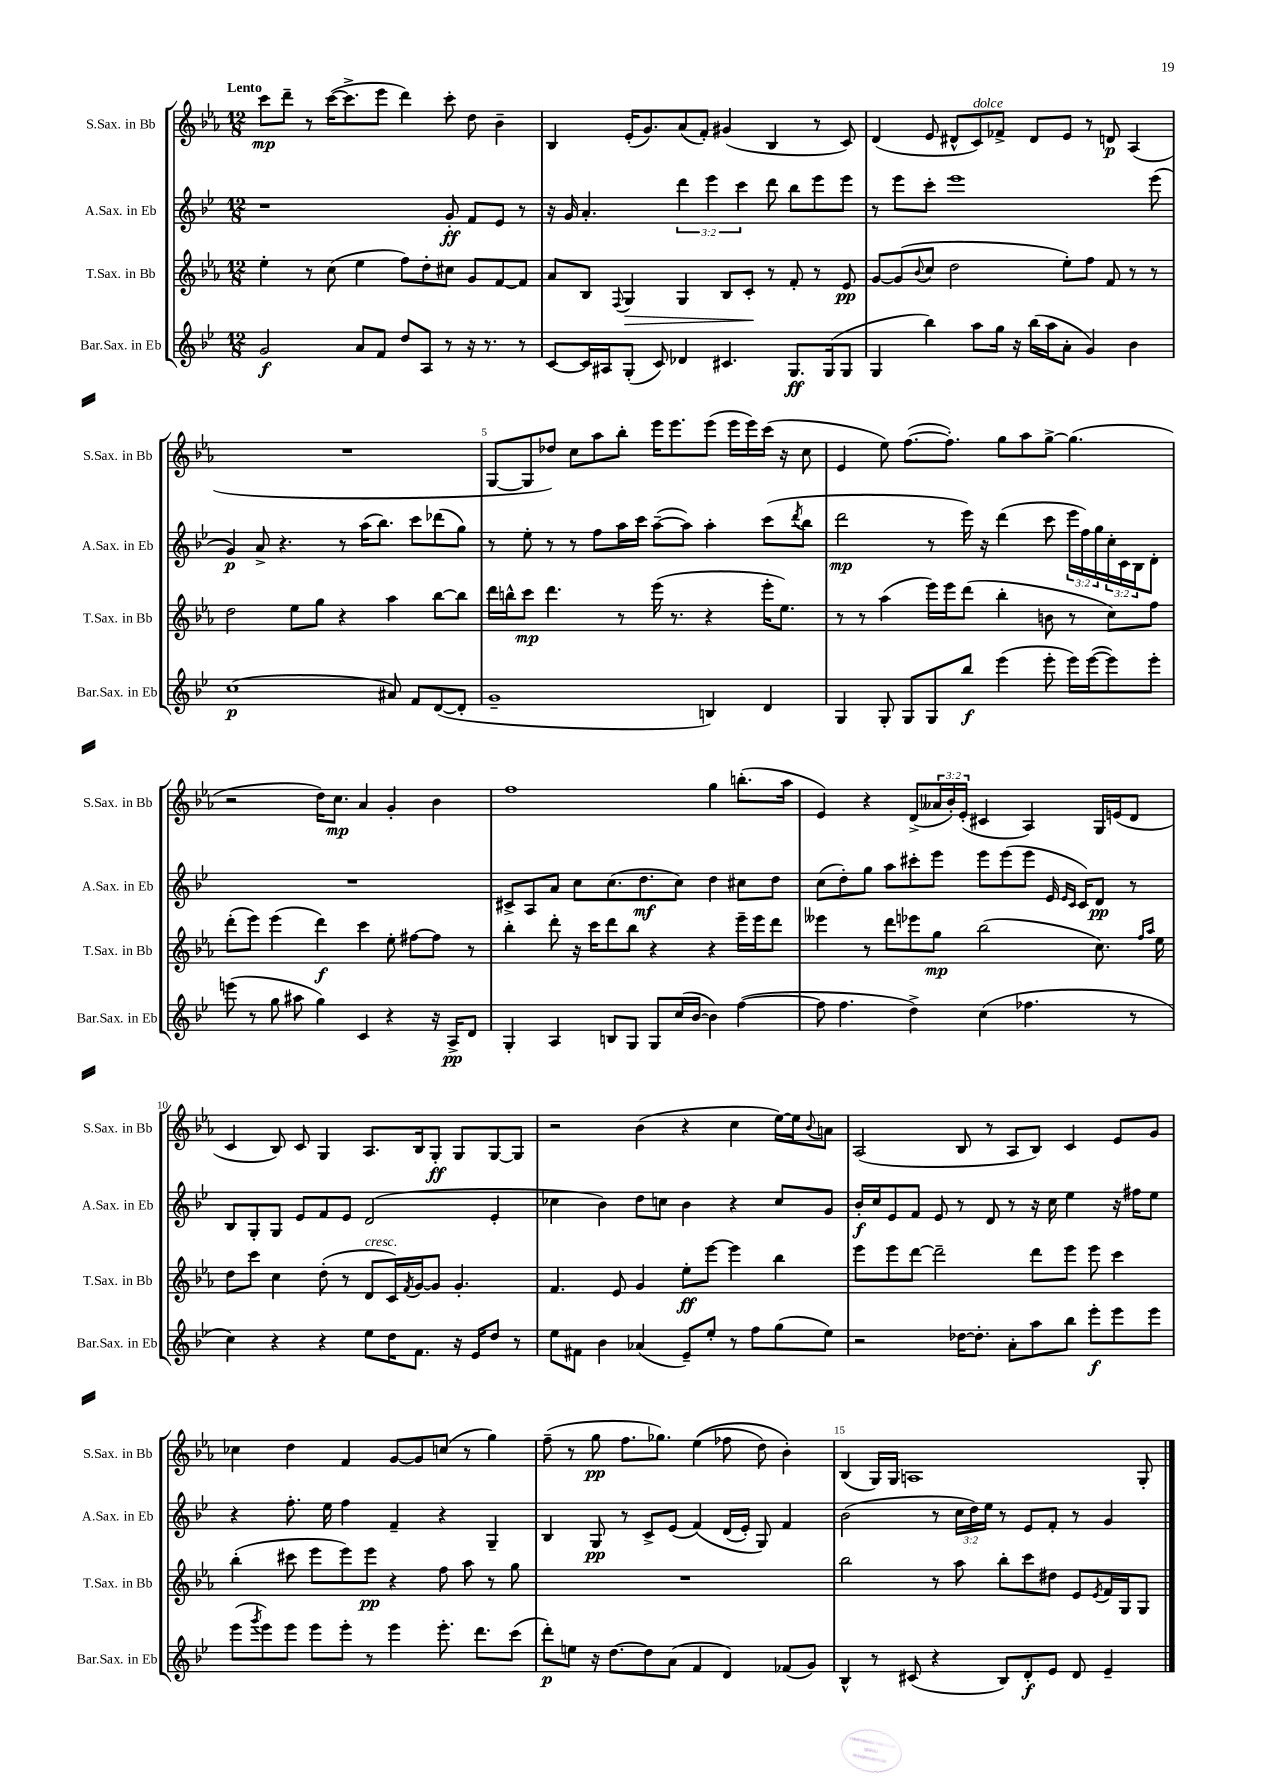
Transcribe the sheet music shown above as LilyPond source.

<<
\new StaffGroup <<
\new Staff = "s0" \with { instrumentName = "S.Sax. in Bb" shortInstrumentName = "S.Sax. in Bb" } {
    \clef treble \key ees \major \numericTimeSignature \time 12/8 \override Staff.TupletNumber.text = #tuplet-number::calc-fraction-text \tempo "Lento"
    c'''8\mp d'''8-- r8 c'''16~( c'''8.-> ees'''8 d'''4) c'''8-. d''8 bes'4-- |
    bes4 ees'16-.( g'8.) aes'8( f'8-.) gis'4( bes4 r8 c'8) |
    d'4( ees'8 dis'8-^ c'8^\markup { \italic "dolce" }) fes'8-> dis'8 ees'8 r8 d'8\p aes4( |
    R1. |
    g8~ g8 des''8) c''8 aes''8 bes''8-. ees'''16 ees'''8. ees'''8( ees'''16 ees'''16) c'''16( r16 c''8 |
    ees'4 ees''8) f''8.~( f''8.-.) g''8 aes''8 g''8~-> g''4.( |
    r2 d''16) c''8.\mp aes'4 g'4-. bes'4 |
    f''1 g''4 b''8.-.( aes''16 |
    ees'4) r4 d'8->( \tuplet 3/2 { aeses'16 bes'16-.) ees'16-.( } cis'4 aes4) g16 e'16( d'8 |
    c'4 bes8) c'8 g4 aes8. bes16 g8-.\ff g8 g8~ g8 |
    r2 bes'4( r4 c''4 ees''16~) ees''16 \appoggiatura { bes'8 } a'8 |
    aes2( bes8 r8 aes8 bes8) c'4 ees'8 g'8 |
    ces''4 d''4 f'4 g'8~ g'8 c''8( r8 g''4) |
    f''8--( r8 g''8\pp f''8. ges''8.) ees''4(\( fes''8 d''8) bes'4-.\) |
    bes4( g16) g16 a1 g8-. \bar "|." |
}
\new Staff = "s1" \with { instrumentName = "A.Sax. in Eb" shortInstrumentName = "A.Sax. in Eb" } {
    \clef treble \key bes \major \numericTimeSignature \time 12/8 \override Staff.TupletNumber.text = #tuplet-number::calc-fraction-text
    r1 g'8-.\ff f'8 ees'8 r8 |
    r16 g'16 a'4.-. \tuplet 3/2 { d'''4 ees'''4 c'''4 } d'''8 bes''8 ees'''8 ees'''8 |
    r8 ees'''8 c'''8-. ees'''1 ees'''8( |
    g'4\p) a'8-> r4. r8 a''16( bes''8.) c'''8 des'''8( g''8) |
    r8 ees''8-. r8 r8 f''8 a''16 c'''16 a''8~--( a''8) a''4-. c'''8( \acciaccatura { d'''8 } bes''8 |
    d'''2\mp r8 ees'''16) r16 d'''4( c'''8 \tuplet 3/2 { ees'''16 f''16) g''16 } \tuplet 3/2 { c''16-. c'16 bes16 } d'8-. |
    R1. |
    cis'8-> a8 a'8 c''8 c''8.( d''8.\mf c''8) d''4 cis''8 d''8 |
    c''8( d''8-.) g''8 a''8 cis'''8-. ees'''8 ees'''8 ees'''8( ees'''8 ees'16 \grace { ees'16 c'16 } c'16) d'8\pp r8 |
    bes8 g8-. g8 ees'8 f'8 ees'8 d'2( ees'4-. |
    ces''4 bes'4) d''8 c''8 bes'4 r4 c''8 g'8 |
    bes'16-.\f c''16 ees'8 f'8 ees'8 r8 d'8 r8 r16 c''16 ees''4 r16 fis''16 ees''8 |
    r4 f''8.-. ees''16 f''4 f'4-- r4 g4-- |
    bes4 g8\pp r8 c'8-> ees'8( f'4)\( d'16( ees'16-.) g8\) f'4 |
    bes'2( r8 \tuplet 3/2 { c''16 d''16) ees''16 } r8 ees'8 f'8-. r8 g'4 \bar "|." |
}
\new Staff = "s2" \with { instrumentName = "T.Sax. in Bb" shortInstrumentName = "T.Sax. in Bb" } {
    \clef treble \key ees \major \numericTimeSignature \time 12/8
    ees''4-. r8 c''8( ees''4 f''8) d''8-. cis''8 g'8 f'8~ f'8 |
    aes'8 bes8 \appoggiatura { f8 } g4\> g4 bes8 c'8-.\! r8 f'8-. r8 ees'8\pp |
    g'8~ g'8( \appoggiatura { bes'8 } c''8 d''2 ees''8-.) f''8 f'8 r8 r8 |
    d''2 ees''8 g''8 r4 aes''4 bes''8~ bes''8 |
    d'''16 b''16-^ c'''8\mp d'''4. r8 ees'''16( r8. r4 ees'''16-. ees''8.) |
    r8 r8 aes''4( ees'''16) ees'''16 d'''8( bes''4-. b'8 r8 c''8) f''8 |
    d'''8-.( ees'''8) ees'''4( d'''4\f) c'''4 ees''8-. fis''8~ fis''8 r8 |
    bes''4-. d'''8-. r16 c'''16 d'''8 bes''8 r4 r4 ees'''16-- ees'''16 d'''8 |
    eeses'''4 r8 d'''8 ees'''8 g''8\mp bes''2( c''8.) \grace { f''16 aes''16 } ees''16 |
    d''8 c'''8 c''4 d''8-.( r8 d'8^\markup { \italic "cresc." } c'16) \acciaccatura { f'8 } g'16~ g'8 g'4.-. |
    f'4. ees'8 g'4 ees''8-.\ff ees'''8~ ees'''4 bes''4 |
    ees'''8 ees'''8 d'''8~ d'''2-- d'''8 ees'''8 ees'''8 c'''4 |
    bes''4-.( cis'''8 ees'''8 ees'''8) ees'''8\pp r4 f''8 aes''8 r8 g''8 |
    R1. |
    bes''2 r8 aes''8 bes''8-. c'''8 dis''8 ees'8 \acciaccatura { ees'8 } f'16 g16 g8 \bar "|." |
}
\new Staff = "s3" \with { instrumentName = "Bar.Sax. in Eb" shortInstrumentName = "Bar.Sax. in Eb" } {
    \clef treble \key bes \major \numericTimeSignature \time 12/8
    g'2\f a'8 f'8 d''8 a8 r8 r16 r8. r8 |
    c'8~ c'16 ais16 g8-.( c'8) des'4 cis'4. g8.\ff g16( g8 |
    g4 bes''4) a''8 g''16 r16 bes''16( a''16 a'8-. g'4) bes'4 |
    c''1\p( ais'8) f'8 d'8~( d'8-. |
    g'1-- b4) d'4 |
    g4 g8-. g8 g8 bes''8\f ees'''4( ees'''8-. ees'''16) ees'''16~( ees'''8) ees'''8-. |
    e'''8( r8 g''8 ais''8 g''4) c'4 r4 r16 a16->\pp d'8 |
    g4-. a4 b8 g8 g8 c''16( bes'16~ bes'4) f''4~( |
    f''8 f''4. d''4->) c''4( fes''4. r8 |
    c''4) r4 r4 ees''8 d''16 f'8. r16 ees'16 d''8 r8 |
    ees''8 fis'8 bes'4 aes'4( ees'8--) ees''8-. r8 f''8 g''8( ees''8) |
    r2 des''16~ des''8.-. a'8-. a''8 bes''8 ees'''8-.\f ees'''8 ees'''8 |
    ees'''8( \acciaccatura { g'''8 } ees'''8) ees'''8 ees'''8 ees'''8-. r8 ees'''4 ees'''8.-. d'''8. c'''8( |
    d'''8-.\p) e''8 r16 d''8.~ d''8 a'8( f'4 d'4) fes'8( g'8) |
    bes4-^ r8 cis'8( r4 bes8) d'8-.\f ees'8 d'8 ees'4-- \bar "|." |
}
>>
>>
\layout { \context { \Score \override BarNumber.break-visibility = ##(#f #t #t) barNumberVisibility = #(every-nth-bar-number-visible 5) } }
